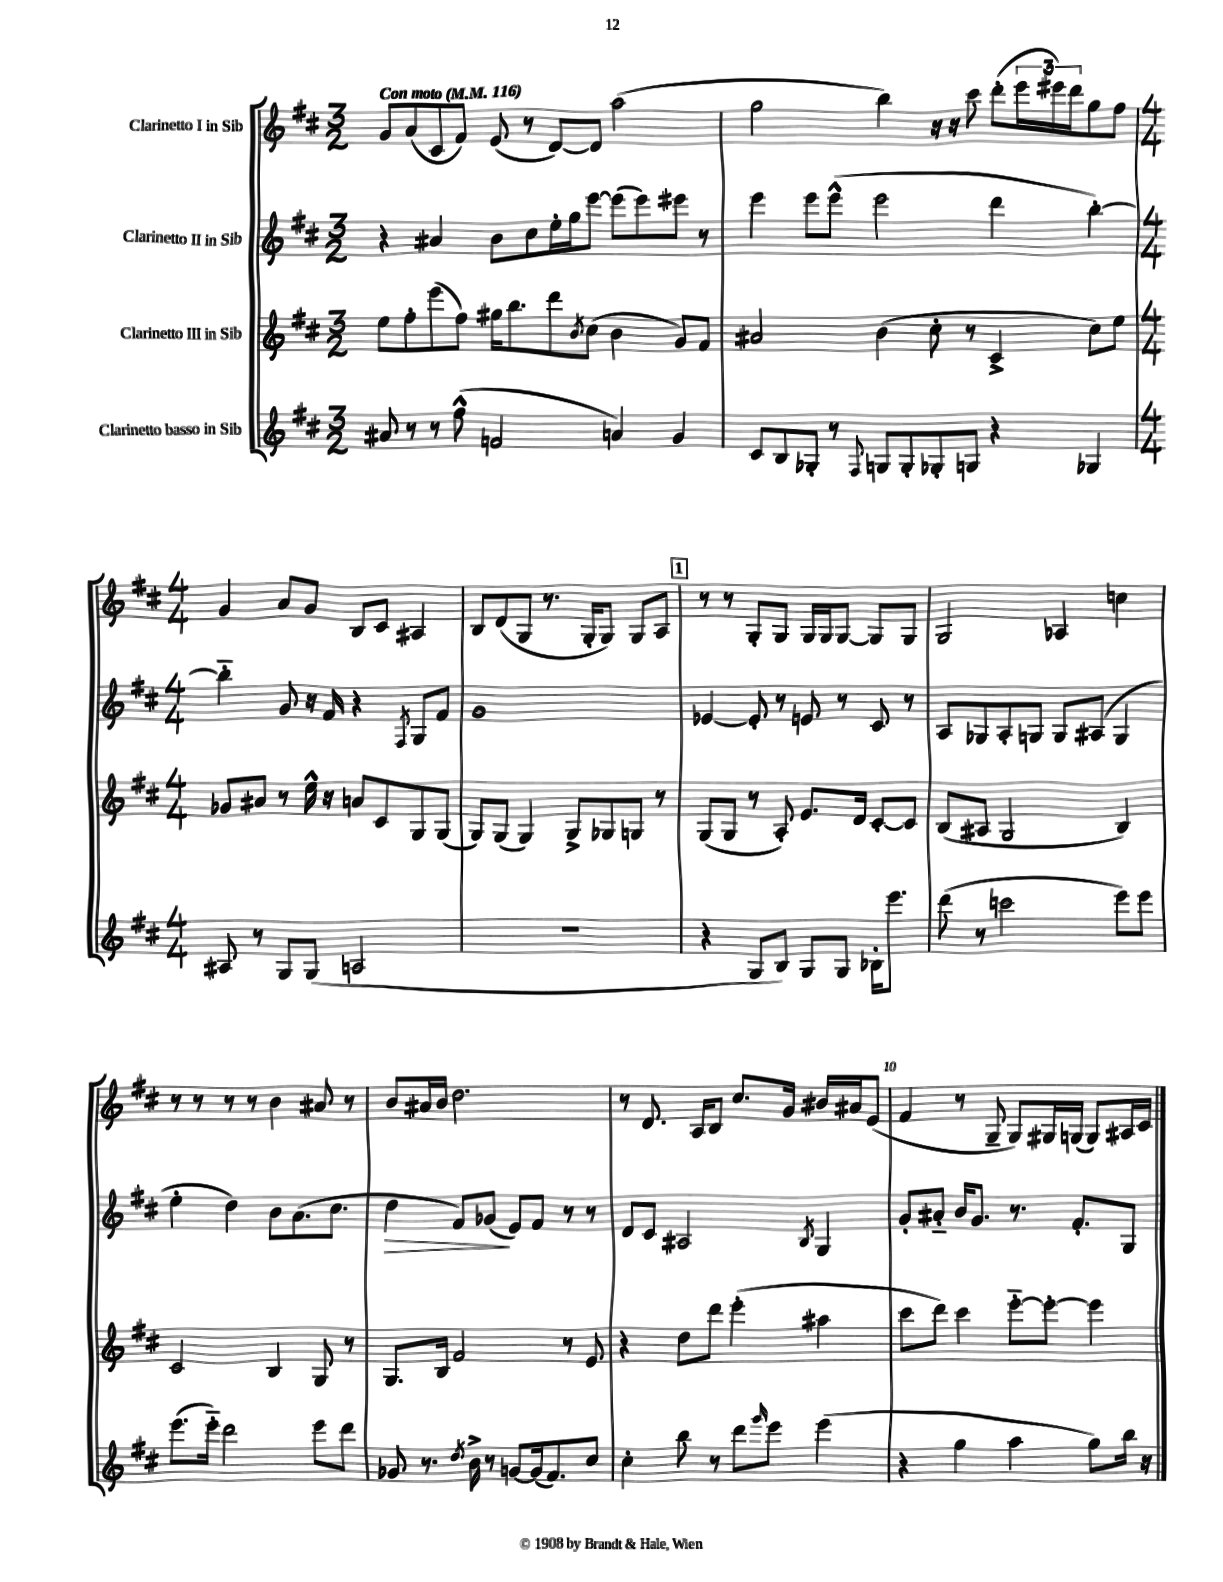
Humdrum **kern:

**kern	**kern	**kern	**dynam	**kern
*part4	*part3	*part2	*part2	*part1
*staff4	*staff3	*staff2	*staff2	*staff1
*I"Clarinetto basso in Sib	*I"Clarinetto III in Sib	*I"Clarinetto II in Sib	*	*I"Clarinetto I in Sib
*clefG2	*clefG2	*clefG2	*	*clefG2
*k[f#c#]	*k[f#c#]	*k[f#c#]	*	*k[f#c#]
*M3/2	*M3/2	*M3/2	*	*M3/2
*MM116	*MM116	*MM116	*	*MM116
=1	=1	=1	=1	=1
!	!	!	!	!LO:TX:a:B:t=Con moto
8a#X/	8ee\L	4r	.	8g/L
8r	8ff#'\	.	.	(8a/
8r	(8eee\	4a#X/	.	8c#/
(8ff#^^\	8ff#\J)	.	.	8f#/J)
2fn/	16gg#X\KL	8b\L	.	(8e/
.	8.bb\	.	.	.
.	.	8cc#\	.	8r
.	8ddd\	16ee'\L	.	[8d/L)
.	.	16gg\J	.	.
.	8qb/	.	.	.
.	(8cc#\J	[8eee\J	.	8d/J]
4an/)	4b\	(8eee\L]	.	(2aa\
.	.	8eee\)	.	.
4g/	8g/L)	8eee#X\J	.	.
.	8f#/J	8r	.	.
=2	=2	=2	=2	=2
8c#/L	2a#X/	4eee\	.	2gg\
8B/	.	.	.	.
8G-X'/J	.	8eee\L	.	.
8r	.	(8eee^^\J	.	.
8qqF#/	.	.	.	.
8Gn/L	(4b\	2eee\	.	4bb\)
8G'/	.	.	.	.
8G-X'/	8cc#'\	.	.	16r
.	.	.	.	16r
8Gn/J	8r	.	.	8ccc#\
4r	4c#^/	4ddd\	.	(8ddd'\L
.	.	.	.	24eee\L
.	.	.	.	24eee#X\)
.	.	.	.	24ddd\J
4G-X/	8cc#\L)	[4bb'\)	.	8gg\
.	8ee\J	.	.	8ff#\J
!!LO:LB:g=z
=3	=3	=3	=3	=3
*M4/4	*M4/4	*M4/4	*	*M4/4
8A#X/	8g-X/L	4bb\]	.	4g/
8r	8a#X/J	.	.	.
8G/L	8r	8g/	.	8a/L
(8G/J	16ee^^\	16r	.	8g/J
.	16r	16f#/	.	.
2An/	8an/L	4r	.	8B/L
.	8c#/	.	.	8c#/J
.	.	8qF#/	.	.
.	8G/	8G/L	.	4A#X/
.	(8G/J	8f#/J	.	.
=4	=4	=4	=4	=4
1r	8G/L)	1g	.	8B/L
.	(8G/J	.	.	(8d/
.	4G/)	.	.	8G/J
.	.	.	.	8.r
.	8G^/L	.	.	.
.	.	.	.	16G'/KL
.	8G-X/	.	.	8G/J)
.	8Gn/J	.	.	8G/L
.	8r	.	.	8A/J
!!LO:REH:place=s1:t=1
=5	=5	=5	=5	=5
4r	(8G/L	[4e-X/	.	8r
.	8G/J	.	.	8r
8G/L	8r	8e-'/]	.	8G'/L
8B/J)	8A'/)	8r	.	8G/J
8G/L	8.e/L	8en/	.	16G/LL
.	.	.	.	16G/J
8G/J	.	8r	.	[8G/J
.	16d/Jk	.	.	.
16B-X'\KL	[8c#'/L	8c#/	.	8G/L]
8.eee\J	.	.	.	.
.	8c#/J]	8r	.	8G/J
=6	=6	=6	=6	=6
(8ddd\	(8B/L	8A/L	.	2G/
8r	8A#X/J	8G-X/	.	.
2cccn\	2G/	8A'/	.	.
.	.	8Gn/J	.	.
.	.	8G/L	.	4A-X/
.	.	(8A#X/J	.	.
8eee\L)	4B/)	4G/	.	4ccn\
8eee\J	.	.	.	.
!!LO:LB:g=z
=7	=7	=7	=7	=7
(8.eee\L	2c#/	4ee'\	.	8r
.	.	.	.	8r
16eee\Jk)	.	.	.	.
2ddd\	.	4dd\)	.	8r
.	.	.	.	8r
.	4B/	8b\L	.	4b\
.	.	(8.a\	.	.
8eee\L	8G/	.	.	8a#X/
.	.	8.cc#\J	.	.
8ddd\J	8r	.	.	8r
=8	=8	=8	=8	=8
!	!	!	!LO:HP:b	!
8g-X/	8.G/L	4dd\	>	8b/L
8.r	.	.	.	16a#X/L
.	16B/Jk	.	.	16b/JJ
.	2f#/	8f#/L)	.	2.dd\
8qdd/	.	.	.	.
16b^\	.	.	.	.
8r	.	(8g-X/J	.	.
[8gn/L	.	8e/L)	]	.
(16g/k]	.	8f#/J	.	.
8.f#/)	.	.	.	.
.	8r	8r	.	.
8cc#/J	8e/	8r	.	.
=9	=9	=9	=9	=9
4cc#'\	4r	8d/L	.	8r
.	.	8c#/J	.	8.d/
8bb\	8dd\L	2A#X/	.	.
.	.	.	.	16A/KL
8r	8ddd\J	.	.	8B/J
8ddd\L	(4eee'\	.	.	8.cc#/L
16qqggg/	.	.	.	.
8eee\J	.	.	.	.
.	.	.	.	16g/Jk
.	.	8qB/	.	.
(4eee\	4aa#X\	4G/	.	16b#X/LL
.	.	.	.	16a#X/J
.	.	.	.	(8e/J
=10	=10	=10	=10	=10
4r	8ccc#\L	8g'/L	.	4f#/
.	8ddd\J)	8a#X/J	.	.
4gg\	4ccc#\	16b/KL	.	8r
.	.	8.g/J	.	.
.	.	.	.	8G~/
4aa\	[8eee\L	8.r	.	8G/L)
.	8eee'\J_	.	.	16G#X/L
.	.	8.f#'/L	.	(16Gn/JJ
8gg\L)	4eee\]	.	.	8G/L)
16bb\Jk	.	8G/J	.	16A#X/L
16r	.	.	.	16c#/JJ
==	==	==	==	==
*-	*-	*-	*-	*-
